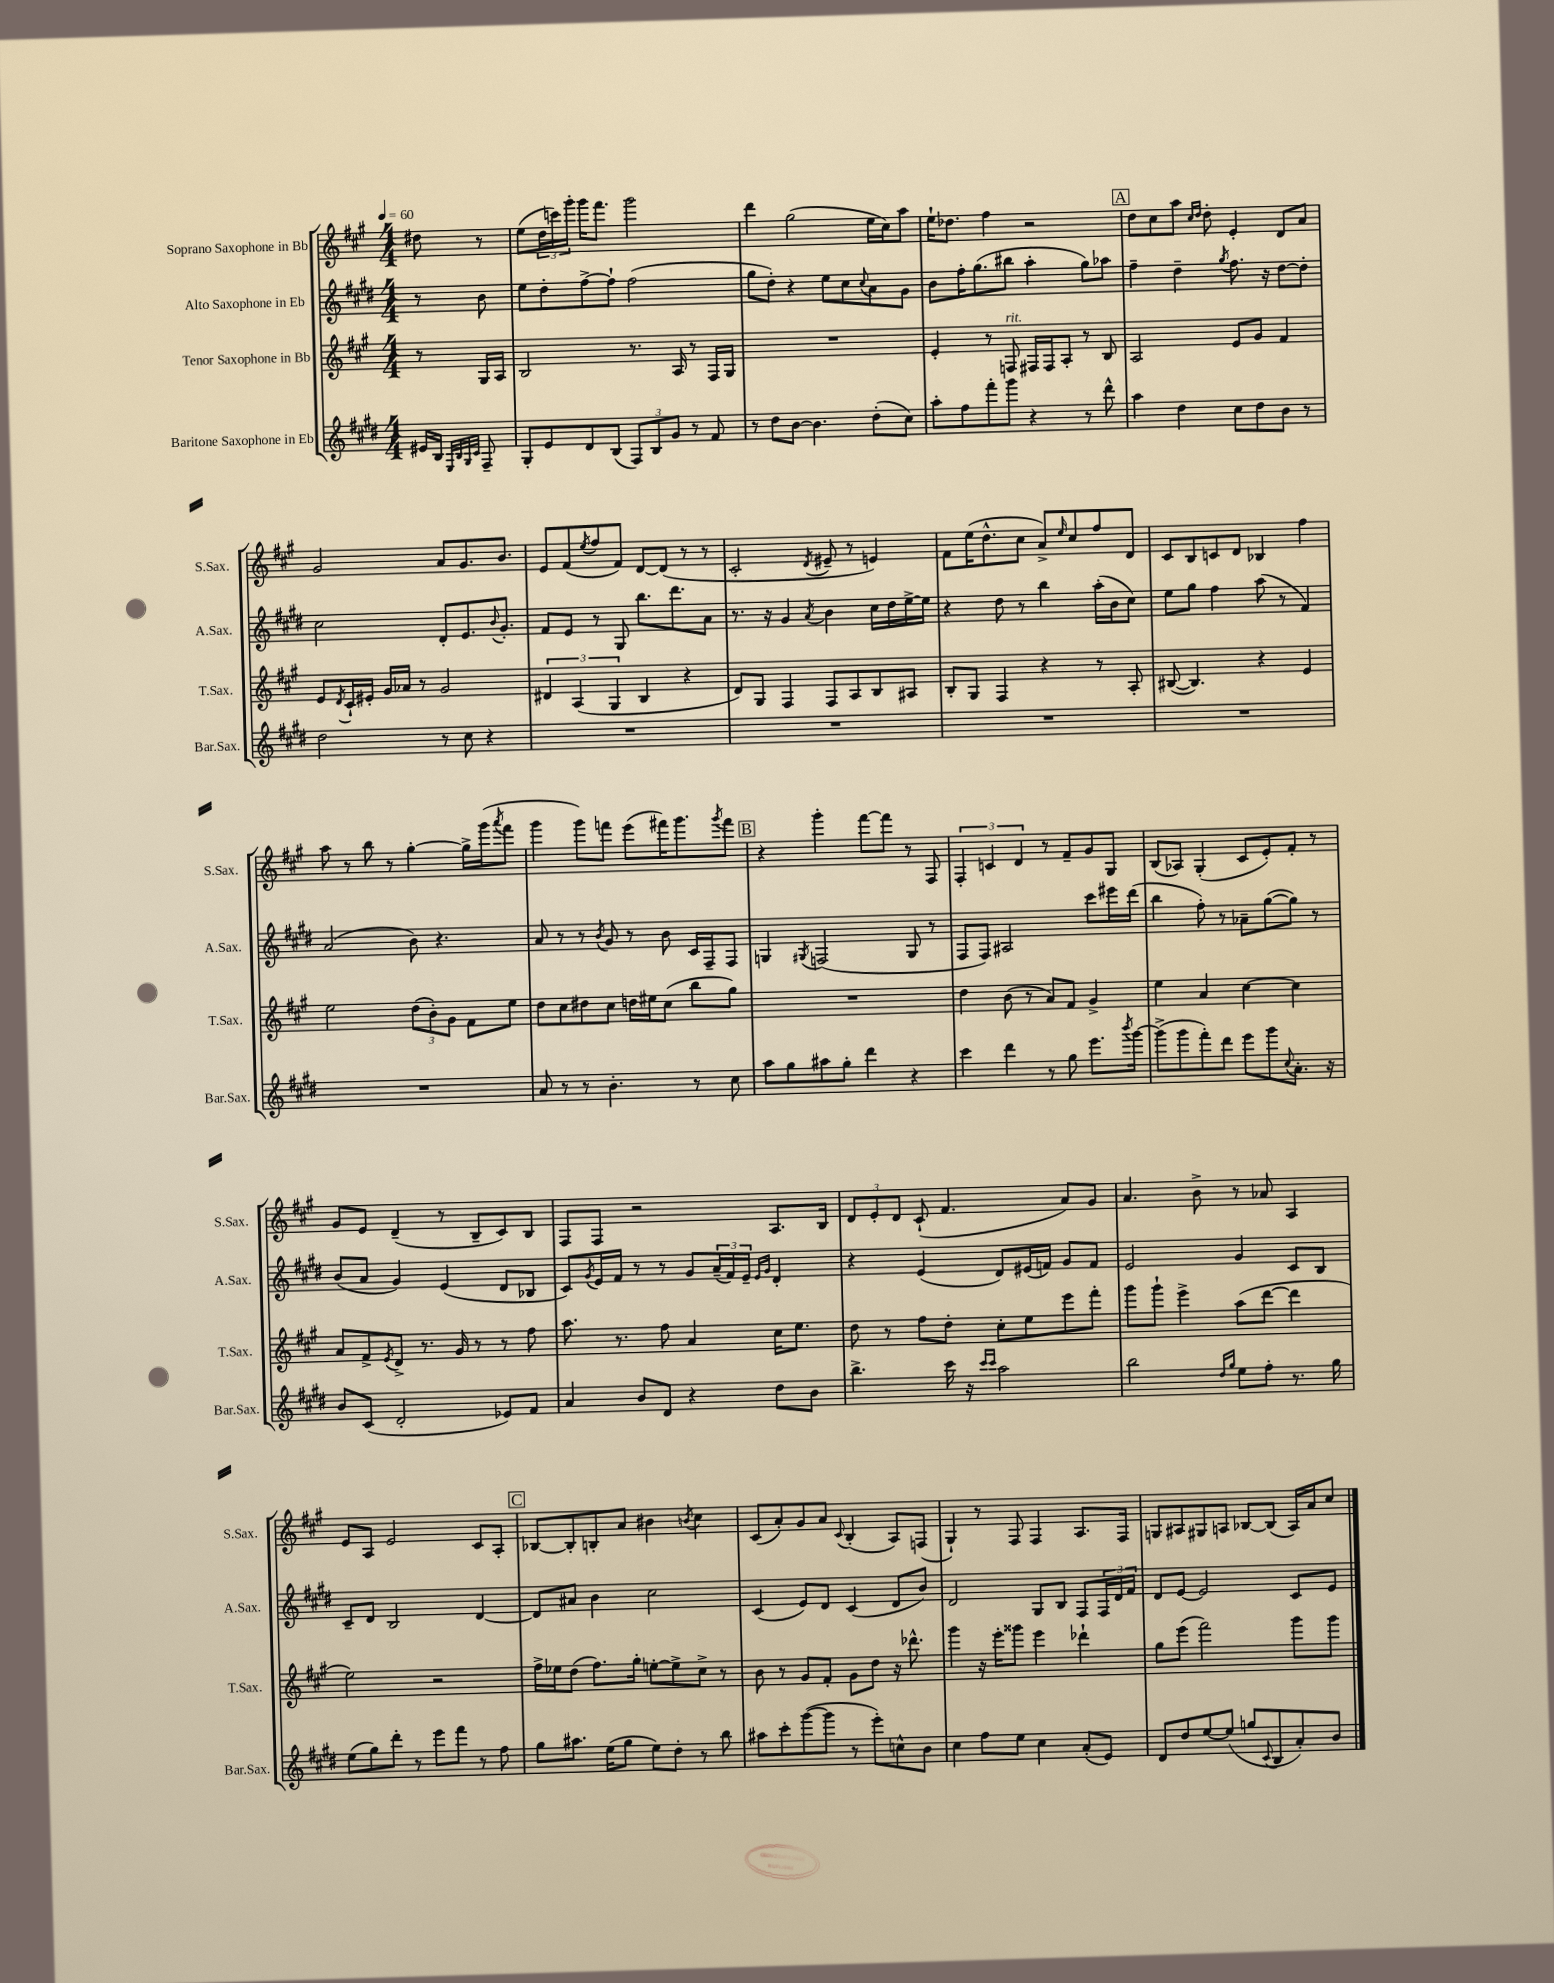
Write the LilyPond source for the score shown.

<<
\new StaffGroup <<
\new Staff = "s0" \with { instrumentName = "Soprano Saxophone in Bb" shortInstrumentName = "S.Sax." } {
    \clef treble \key a \major \numericTimeSignature \time 4/4 \partial 4 \tempo 4 = 60
    dis''8 r8 |
    e''8( \tuplet 3/2 { d''16 c'''16) gis'''16-. } gis'''16 fis'''8. gis'''2 |
    d'''4 gis''2( e''16 cis''16) a''8 |
    e''16-! des''8. fis''4 r2 |
    \mark \markup { \box "A" } d''8 cis''8 a''8 \grace { cis''16 d''16 } d''8-. e'4-. d'8 a'8 |
    gis'2 a'8 gis'8. b'8. |
    e'8 fis'8( \acciaccatura { e''8 } fis''8 fis'8) d'8~ d'8( r8 r8 |
    cis'2-. \acciaccatura { d'8 } eis'8-- r8 e'4) |
    fis'8 e''16( d''8.-^ cis''8 a'8->) \grace { e''16 } cis''8 fis''8 d'8 |
    cis'8 b8 c'8 d'8 bes4 fis''4 |
    a''8 r8 b''8 r8 gis''4~-. gis''16-> gis'''16( \acciaccatura { a'''8 } fis'''8 |
    gis'''4 gis'''8) f'''8 e'''8( fis'''16) gis'''8. \acciaccatura { gis'''8 } fis'''8 |
    \mark \markup { \box "B" } r4 gis'''4-. fis'''8~ fis'''8 r8 fis8 |
    \tuplet 3/2 { fis4-. c'4 d'4 } r8 fis'8-- gis'8 gis8 |
    b8( aes8) gis4-.( cis'8 e'8-.) fis'8-. r8 |
    gis'8 e'8 d'4--( r8 b8-- cis'8) b8 |
    fis8 fis8 r2 a8. b16 |
    \tuplet 3/2 { d'8 e'8-. d'8 } cis'8-!( fis'4. a'8) gis'8 |
    a'4. b'8-> r8 aes'8 a4 |
    e'8 a8 e'2 cis'8 a8-. |
    \mark \markup { \box "C" } bes8~ bes8-. b8-. a'8 bis'4 \acciaccatura { b'8 } cis''4 |
    cis'8( a'8-.) gis'8 a'8 \appoggiatura { cis'8 } b4-.( a8) f8( |
    gis4-!) r8 fis8 fis4 a8. fis16 |
    g8 ais8 gis8 a8 bes8~ bes8( a16) a'16 cis''8 \bar "|." |
}
\new Staff = "s1" \with { instrumentName = "Alto Saxophone in Eb" shortInstrumentName = "A.Sax." } {
    \clef treble \key e \major \numericTimeSignature \time 4/4 \partial 4
    r8 b'8 |
    e''8 dis''8-. fis''8~-> fis''8-! fis''2( |
    gis''8 dis''8-.) r4 e''8 cis''8 \appoggiatura { cis''8 } a'8 gis'8 |
    b'8 fis''16-. gis''8.( bis''8 a''4-. gis''8) aes''8 |
    \mark \markup { \box "A" } fis''4-- dis''4-- \acciaccatura { gis''8 } fis''8. r16 dis''8~ dis''8-. |
    cis''2 dis'8-. e'8. \appoggiatura { b'8 } gis'8.-. |
    fis'8 e'8 r8 gis8 b''8. dis'''8. a'8 |
    r8. r16 gis'4 \acciaccatura { a'8 } b'4 cis''16 dis''16 e''16~-> e''16 |
    r4 dis''8 r8 b''4 a''16-.( b'16 cis''8) |
    e''8 gis''8 fis''4 a''8( r8 fis'4) |
    a'2( b'8) r4. |
    a'8 r8 r8 \acciaccatura { b'8 } gis'8 r8 b'8 cis'16 fis16-- fis8 |
    \mark \markup { \box "B" } g4 \acciaccatura { gis8 } f2( gis8 r8 |
    fis8 fis8) ais2 cis'''8 eis'''16 dis'''16( |
    b''4 fis''8-.) r8 aes'8-- gis''8~( gis''8) r8 |
    b'8( a'8 gis'4) e'4( dis'8 bes8 |
    cis'8) \acciaccatura { gis'8 } e'16 fis'16 r8 r8 gis'8 \tuplet 3/2 { a'16--( fis'16) e'16-- } \grace { e'16 gis'16 } dis'4-. |
    r4 e'4( dis'8) eis'16( f'16) gis'8 f'8 |
    e'2 gis'4 cis'8 b8 |
    cis'8-- dis'8 b2 dis'4~ |
    \mark \markup { \box "C" } dis'8 ais'8 b'4 cis''2 |
    cis'4( e'8) dis'8 cis'4( dis'8 b'8) |
    dis'2 gis8 b8 fis8 \tuplet 3/2 { fis16 dis'16 fis'16 } |
    dis'8 e'8~ e'2 cis'8 e'8 \bar "|." |
}
\new Staff = "s2" \with { instrumentName = "Tenor Saxophone in Bb" shortInstrumentName = "T.Sax." } {
    \clef treble \key a \major \numericTimeSignature \time 4/4 \partial 4
    r8 gis16 a16 |
    b2 r8. a16 r8 fis16 gis16 |
    R1 |
    e'4-. r8 f8^\markup { \italic "rit." } fis16 fis16 a8-. r8 b8 |
    \mark \markup { \box "A" } a2 e'8 gis'8 fis'4 |
    e'8 \acciaccatura { d'8 } cis'16-! eis'16-. gis'16 aes'16 r8 gis'2 |
    \tuplet 3/2 { dis'4 a4( gis4 } b4 r4 |
    d'8) gis8 fis4 fis8 a8 b8 ais8 |
    b8-. gis8 fis4 r4 r8 a8-. |
    bis8~( bis4.) r4 e'4 |
    e''2 \tuplet 3/2 { d''8( b'8-.) gis'8 } fis'8 e''8 |
    d''8 cis''8 dis''8 cis''8 d''16 eis''16 cis''8( b''8 gis''8) |
    \mark \markup { \box "B" } R1 |
    d''4 b'8( r8 a'8) fis'8 gis'4-> |
    e''4 a'4 cis''4~ cis''4 |
    a'8 fis'8-> \acciaccatura { e'8 } d'8-> r8. gis'16 r8 r8 fis''8 |
    a''8. r8. fis''8 a'4 cis''16 e''8. |
    d''8 r8 fis''8 d''8-. cis''8-. e''8 e'''8 fis'''8-. |
    gis'''8 gis'''8-! e'''4-> a''8( d'''8~ d'''4 |
    e''2) r2 |
    \mark \markup { \box "C" } fis''16-> ees''16 d''8( fis''8.) gis''16-. e''8~-. e''8-> cis''8-> r8 |
    b'8 r8 gis'8 fis'8-. gis'8 d''8 r16 des'''8.-^ |
    gis'''4 r16 e'''16-. gisis'''8 e'''4 des'''4-! |
    gis''8 e'''8( fis'''2) gis'''8 gis'''8 \bar "|." |
}
\new Staff = "s3" \with { instrumentName = "Baritone Saxophone in Eb" shortInstrumentName = "Bar.Sax." } {
    \clef treble \key e \major \numericTimeSignature \time 4/4 \partial 4
    eis'16 b16 \grace { e32 b32 gis32 cis'32 } fis8-- |
    gis8-. e'8 dis'8 b8( \tuplet 3/2 { fis8) b8 gis'8 } r8 fis'8 |
    r8 dis''8 b'8~ b'4. dis''8-.( cis''8) |
    a''8-. fis''8 fis'''8-. gis'''8 r4 r8 dis'''8-^ |
    \mark \markup { \box "A" } a''4 dis''4 cis''8 dis''8 b'8 r8 |
    dis''2 r8 cis''8 r4 |
    R1 |
    R1 |
    R1 |
    R1 |
    R1 |
    a'8 r8 r8 b'4.-. r8 cis''8 |
    \mark \markup { \box "B" } a''8 gis''8 ais''8 gis''8-. dis'''4 r4 |
    cis'''4 dis'''4 r8 gis''8 e'''8. \acciaccatura { b'''8 } gis'''16~ |
    gis'''8->( gis'''8 fis'''8-.) dis'''8 e'''8 gis'''8 \appoggiatura { cis''8 } a'8.-. r16 |
    b'8 cis'8( dis'2-. ees'8) fis'8 |
    a'4 b'8 dis'8 r4 dis''8 b'8 |
    b''4.-> cis'''16 r16 \grace { cis'''16 cis'''16 } a''2 |
    b''2 \grace { dis''16 gis''16 } e''8 fis''8-. r8. gis''16 |
    e''8( gis''8) dis'''8-. r8 e'''8 fis'''8 r8 fis''8 |
    \mark \markup { \box "C" } gis''8 ais''8. e''16( gis''8 e''8) dis''8-. r8 b''8 |
    ais''8 cis'''8-. gis'''8~( gis'''8 r8 e'''8-.) c''8-^ b'8 |
    cis''4 fis''8 e''8 cis''4 a'8-.( e'8) |
    dis'8 dis''8 e''8~ e''8( g''8 \appoggiatura { cis'8 } b8 a'8-.) b'8 \bar "|." |
}
>>
>>
\layout { \context { \Score \remove "Bar_number_engraver" } }
